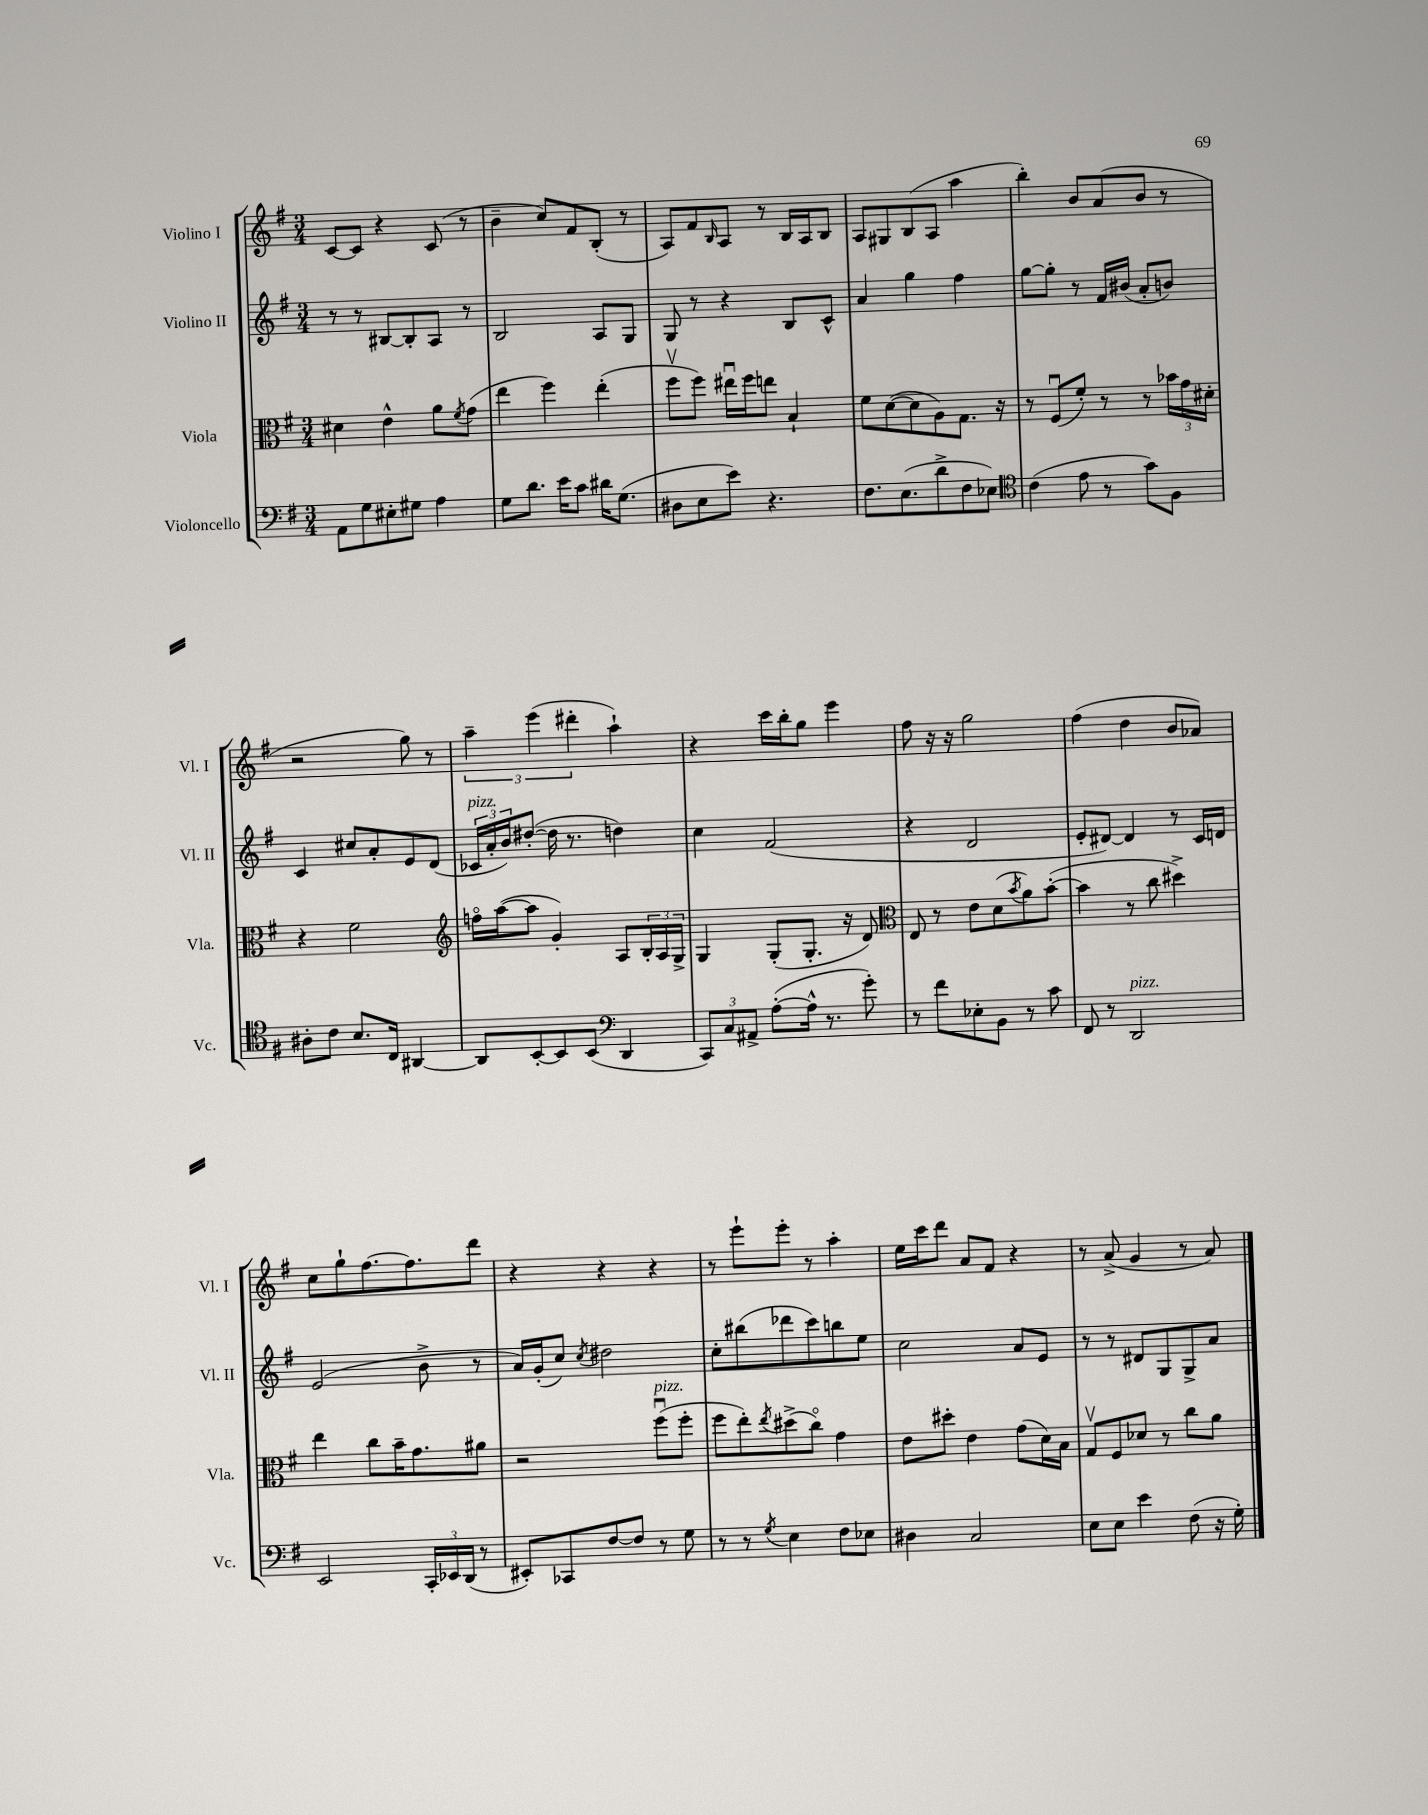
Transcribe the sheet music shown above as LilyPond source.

<<
\new StaffGroup <<
\new Staff = "s0" \with { instrumentName = "Violino I" shortInstrumentName = "Vl. I" } {
    \clef treble \key g \major \numericTimeSignature \time 3/4
    c'8~ c'8 r4 c'8( r8 |
    b'4-- c''8) fis'8 b8-.( r8 |
    a8) fis'8 \grace { b16 } a8 r8 b16 a16 b8 |
    a8 gis8 b8( a8 a''4 |
    b''4-.) b'8 a'8( b'8 r8 |
    r2 g''8) r8 |
    \tuplet 3/2 { a''4-- e'''4( dis'''4-. } a''4-!) |
    r4 c'''16 b''16-. g''8 e'''4 |
    fis''8 r16 r16 g''2 |
    fis''4( d''4 b'8 aes'8) |
    c''8 g''8-! fis''8.~ fis''8. d'''8 |
    r4 r4 r4 |
    r8 e'''8-! e'''8-. r8 a''4-. |
    e''16 c'''16 d'''8 a'8 fis'8 r4 |
    r8 a'8->( g'4 r8 a'8) \bar "|." |
}
\new Staff = "s1" \with { instrumentName = "Violino II" shortInstrumentName = "Vl. II" } {
    \clef treble \key g \major \numericTimeSignature \time 3/4
    r8 r8 bis8~ bis8-. a8 r8 |
    b2 a8 g8 |
    g8 r8 r4 b8 c'8-^ |
    a'4 g''4 fis''4 |
    g''8~ g''8-. r8 fis'16 bis'16( a'8-. b'8) |
    c'4 cis''8 a'8-. e'8 d'8( |
    \tuplet 3/2 { ces'16^\markup { \italic "pizz." } a'16-. b'16) } dis''8~-.( dis''16 r8. d''4) |
    c''4 fis'2( |
    r4 d'2 |
    e'8-. dis'8~) dis'4 r8 c'16 d'16 |
    e'2( b'8-> r8 |
    a'16) g'16-.( c''8) \acciaccatura { c''8 } dis''2 |
    c''8-. bis''8( des'''8 c'''8) b''8 e''8 |
    c''2 a'8 e'8 |
    r8 r8 dis'8 g8 g8-> a'8 \bar "|." |
}
\new Staff = "s2" \with { instrumentName = "Viola" shortInstrumentName = "Vla." } {
    \clef alto \key g \major \numericTimeSignature \time 3/4
    dis'4 e'4-^ a'8 \acciaccatura { fis'8 } g'8( |
    e''4 fis''4) e''4-.( |
    fis''8\upbow fis''8) eis''16\downbow fis''16 e''8 b4-! |
    fis'8 d'8~( d'8 a8) g8. r16 |
    r8 fis8\downbow( fis'8-.) r8 r8 \tuplet 3/2 { bes'16 g'16 dis'16-. } |
    r4 fis'2 |
    \clef treble f''16\flageolet a''16~( a''8 g'4-.) a8 \tuplet 3/2 { b16-. a16 g16-> } |
    g4 g8-.( g8.-. r16 d'8) |
    \clef alto e8 r8 e'8 d'8( \acciaccatura { b'8 } a'8) b'8~-.( |
    b'4 r8 c''8 dis''4->) |
    e''4 c''8 b'16-- g'8. ais'8 |
    r2 fis''8\downbow^\markup { \italic "pizz." }( fis''8-. |
    fis''8 e''8-.) \acciaccatura { e''8 } dis''8->( c''8\flageolet) g'4 |
    e'8 dis''8-. e'4 g'8( d'16) b16 |
    g8\upbow fis8 des'8 r8 c''8 a'8 \bar "|." |
}
\new Staff = "s3" \with { instrumentName = "Violoncello" shortInstrumentName = "Vc." } {
    \clef bass \key g \major \numericTimeSignature \time 3/4
    a,8 g8 eis8-. gis8 a4 |
    g8 d'8. e'16 c'8 dis'16 g8.( |
    dis8 e8 e'8) r4. |
    fis8. e8.( d'8-> fis8 ees8) |
    \clef tenor c'4( e'8 r8 g'8) fis8 |
    ais8-. c'8 b8. c16 ais,4~ |
    ais,8 b,8~-. b,8 b,8( \clef bass d,4 |
    \tuplet 3/2 { c,8) c8 ais,8-> } a8~-.( a16-^ r8. g'8-.) |
    r8 fis'8 ees8-. b,8 r8 c'8 |
    fis,8 r8 d,2^\markup { \italic "pizz." } |
    e,2 \tuplet 3/2 { c,16-. ees,16 d,16( } r8 |
    eis,8-.) ces,8 fis8~ fis8 r8 g8 |
    r8 r8 \acciaccatura { g8 } e4 fis8 ees8 |
    dis4 c2 |
    e8 e8 e'4 fis8( r16 g16-.) \bar "|." |
}
>>
>>
\layout { \context { \Score \remove "Bar_number_engraver" } }
